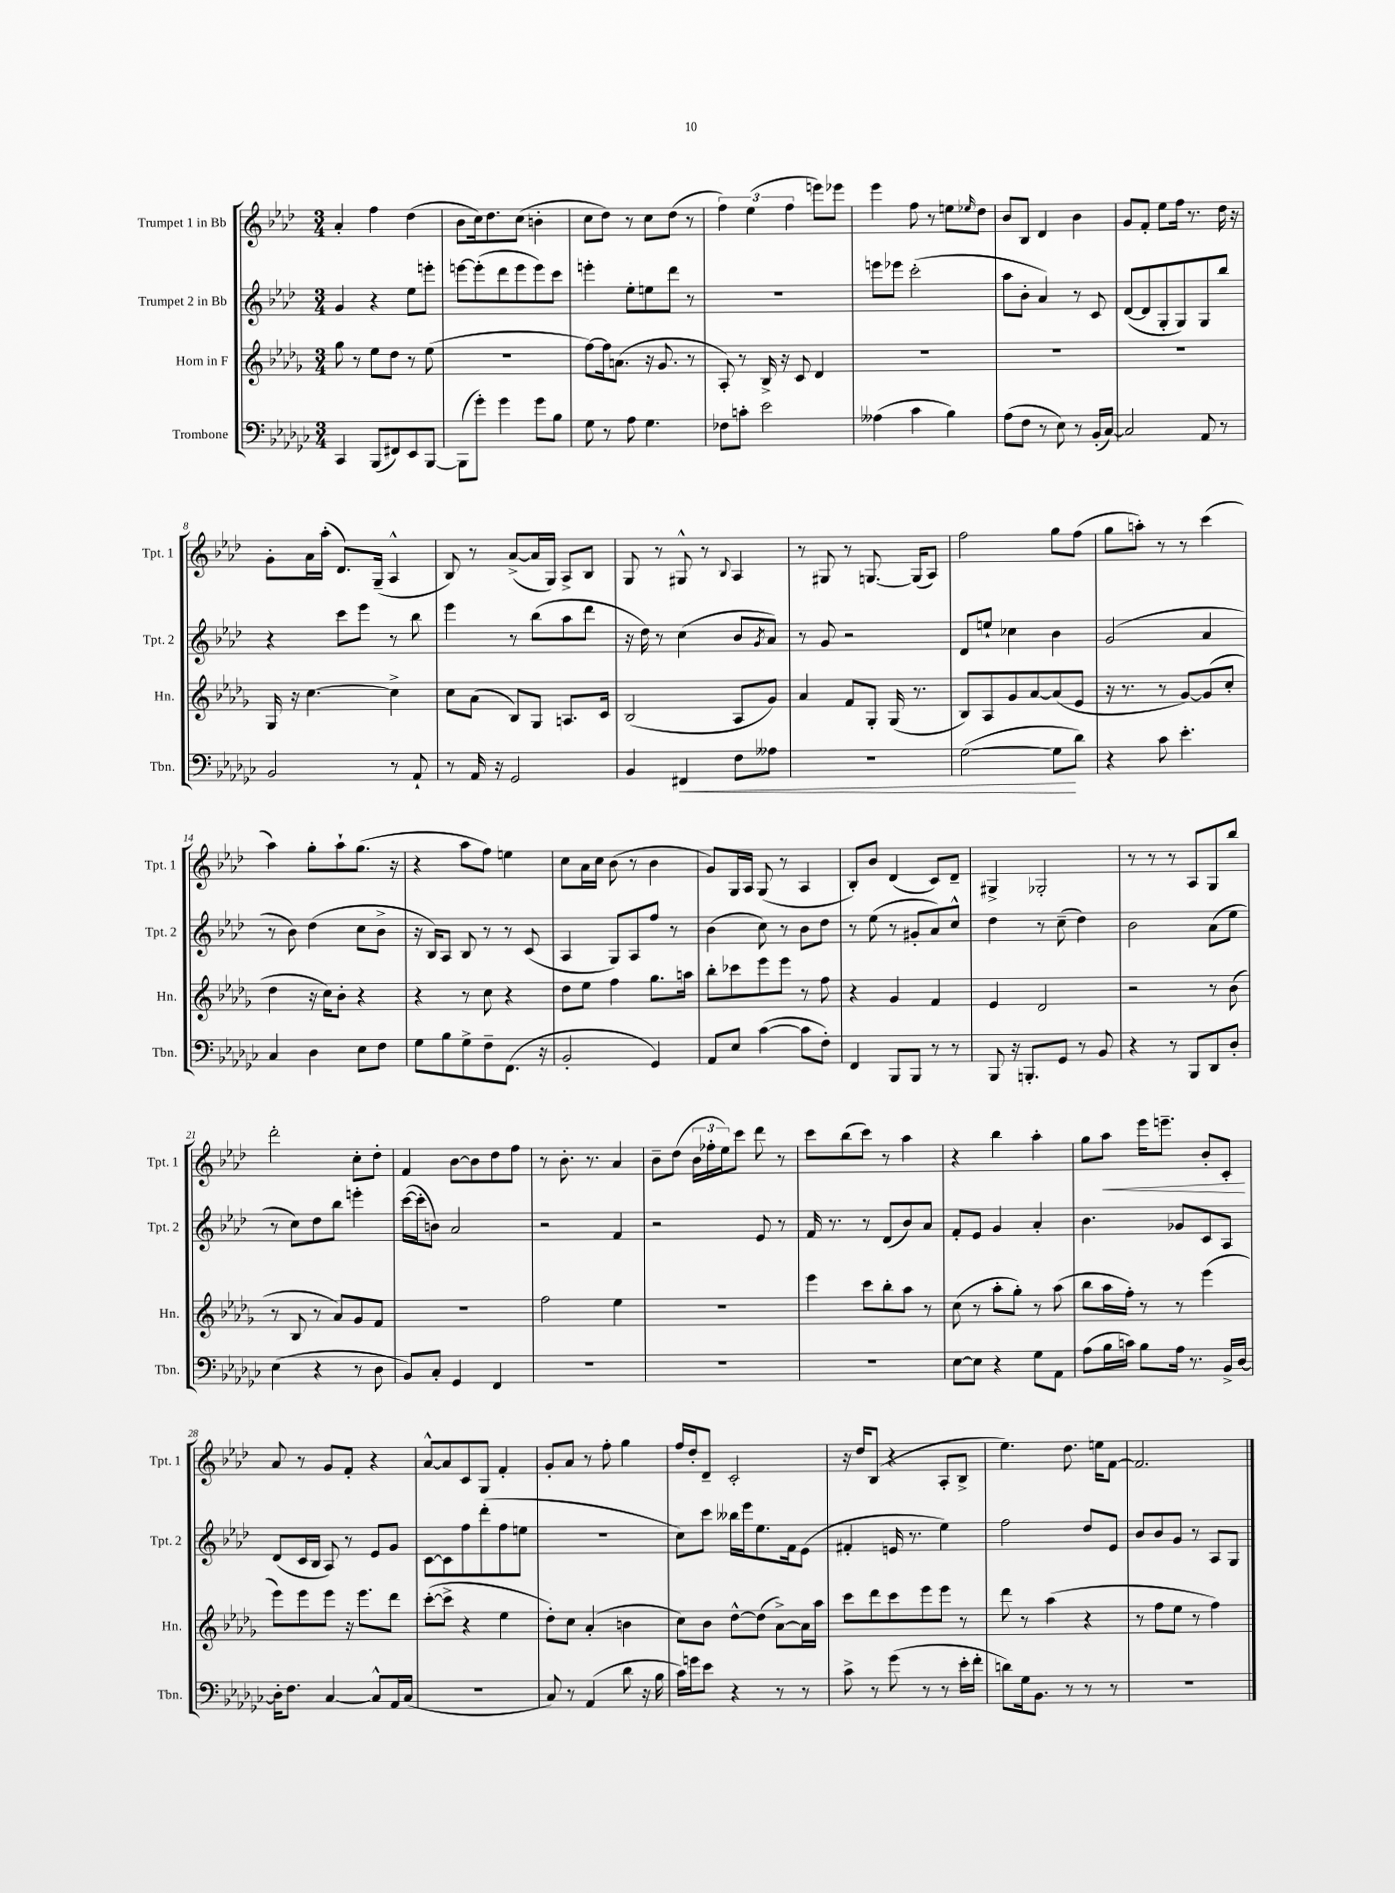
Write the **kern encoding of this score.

**kern	**kern	**kern	**kern
*staff4	*staff3	*staff2	*staff1
*clefF4	*clefG2	*clefG2	*clefG2
*k[b-e-a-d-g-c-]	*k[b-e-a-d-g-]	*k[b-e-a-d-]	*k[b-e-a-d-]
*M3/4	*M3/4	*M3/4	*M3/4
4CC-	8gg-	4g	4a-'
.	8r	.	.
(8BBB-	8ee-	4r	4ff
8FF#)	8dd-	.	.
8EE-	8r	8ee-	(4dd-
[8BBB-	(8ee-	8eee'	.
=	=	=	=
(8BBB-]	2.r	[8eee	8b-
8g-')	.	(8eee']	16cc)
.	.	.	8.dd-
4g-	.	8ddd-	.
.	.	8eee	(8cc
8g-	.	8eee)	4b'
8B-	.	8ccc	.
=	=	=	=
8G-	[8ff)	4eee'	8cc
8r	16ff]	.	8dd-)
.	(8.a	.	.
8A-	.	8ee-'	8r
4.G-	16r	8ee	8cc
.	8.g-	.	.
.	.	8ddd-	(8dd-
.	8r	8r	8r
=	=	=	=
8F-	8A-')	2.r	6ff)
8c'	8r	.	.
.	.	.	(6ee-
2e-	16B-^	.	.
.	16r	.	.
.	.	.	6ff
.	8c	.	.
.	4d-	.	8eee)
.	.	.	8eee-
=	=	=	=
(4A--	2.r	8eee	4eee-
.	.	8eee-	.
4c-	.	(2ccc'	8ff
.	.	.	8r
4B-)	.	.	8ee
.	.	.	16qqee-
.	.	.	8dd-
=	=	=	=
(8A-	2.r	8aa-	8b-
8F	.	8b-'	8B-
8r	.	4a-)	4d-
8E-)	.	.	.
8r	.	8r	4b-
(16BB-'	.	8c	.
[16C-)	.	.	.
=	=	=	=
2C-]	2.r	([8d-	8g
.	.	8d-]	8f'
.	.	8G'	8ee-
.	.	8G)	16ff
.	.	.	8.r
8AA-	.	8G	.
8r	.	8bb-	16dd-
.	.	.	16r
=	=	=	=
2BB-	16G-	4r	8g'
.	16r	.	.
.	[4.cc	.	16a-
.	.	.	(16aa-'
.	.	8ccc	8.d-)
.	.	8eee-	.
.	.	.	(16G~
8r	4cc^]	8r	4A-^^
8AA-`	.	8bb-	.
=	=	=	=
8r	8cc	4eee-	8B-)
16AA-	(8a-	.	8r
16r	.	.	.
2GG-	8B-)	8r	([8a-^
.	8G-	(8bb-	16a-]
.	.	.	16G)
.	8.A	8aa-	8A-^
.	.	8ddd-	8B-
.	16c	.	.
=	=	=	=
4BB-	(2B-	16r	8G
.	.	16dd-)	.
.	.	8r	8r
4FF#	.	(4cc	8G#^^
.	.	.	8r
.	.	.	8qqB-
8F	8A-	8b-	4A-
.	.	8qg	.
8A--	8g-)	8a-)	.
=	=	=	=
2.r	4a-	8r	8r
.	.	8g	8G#
.	8f	2r	8r
.	8G-'	.	[8.G
.	(16G-	.	.
.	8.r	.	(16G]
.	.	.	8A-)
=	=	=	=
([2G-	8B-)	8d-	2ff
.	8A-	8ee`	.
.	8g-	4cc-	.
.	[8a-	.	.
8G-]	(8a-]	4b-	8gg
8d-)	8e-	.	(8ff
=	=	=	=
4r	16r	(2g	8gg
.	8.r	.	.
.	.	.	8aa')
8c-	8r	.	8r
4.e-'	[8g-)	.	8r
.	(8g-]	4a-	(4ccc
.	8cc'	.	.
=	=	=	=
4C-	4dd-	8r	4aa-)
.	.	8b-)	.
4D-	16r	(4dd-	8gg'
.	16cc)	.	.
.	8b-'	.	8aa-`
8E-	4r	8cc	(8.gg
8F	.	8b-^	.
.	.	.	16r
=	=	=	=
8G-	4r	16r	4r
.	.	16B-)	.
8B-	.	8A-	.
8G-^	8r	8B-	8aa-
8F~	8cc	8r	8ff)
(8.FF	4r	8r	4ee
.	.	(8c	.
16r	.	.	.
=	=	=	=
2BB-'	8dd-	4A-	8cc
.	8ee-	.	16a-
.	.	.	16cc
.	4ff	8G)	(8b-
.	.	8A-	8r
4GG-)	8.gg-	8ff	4b-
.	.	8r	.
.	16aa	.	.
=	=	=	=
8AA-	8bb-'	(4b-	8g)
8E-	8ccc-	.	16G
.	.	.	16A-
([4c-	8eee-	8cc)	(8G
.	8eee-	8r	8r
8c-]	8r	8b-	4A-
8F')	8ff	8dd-	.
=	=	=	=
4FF	4r	8r	8B-')
.	.	(8ee-	8b-
8BBB-	4g-	8r	(4d-
8BBB-	.	8g#'	.
8r	4f	8a-)	8c)
8r	.	8cc^^	8d-~
=	=	=	=
8BBB-	4e-	4dd-	4G#^
16r	.	.	.
8.BBB'	.	.	.
.	2d-	8r	2G-'
8GG-	.	(8cc~	.
8r	.	4dd-)	.
8BB-	.	.	.
=	=	=	=
4r	2r	2b-	8r
.	.	.	8r
8r	.	.	8r
8BBB-	.	.	8A-
8DD-	8r	(8a-	8G
8D-'	(8b-	8ee-	8bb-
=	=	=	=
(4E-	8r	8r	2ddd-'
.	8B-	8cc)	.
4r	8r	8dd-	.
.	8a-)	8bb-	.
8r	8g-	4eee'	8cc'
8D-	8f	.	8dd-'
=	=	=	=
8BB-)	2.r	([16ccc	4f
.	.	16ccc']	.
8C-'	.	8b)	.
4GG-	.	2a-	[8b-
.	.	.	8b-]
4FF	.	.	8dd-
.	.	.	8ff
=	=	=	=
2.r	2ff	2r	8r
.	.	.	8.b-'
.	.	.	8.r
.	4ee-	4f	4a-
=	=	=	=
2.r	2.r	2r	8b-~
.	.	.	(8dd-
.	.	.	24b-
.	.	.	24ff-'
.	.	.	24ee-)
.	.	.	8ccc
.	.	8e-	8ddd-
.	.	8r	8r
=	=	=	=
2.r	4eee-	16f	8ccc
.	.	8.r	.
.	.	.	(8bb-
.	8ccc	8r	8ccc)
.	8bb-'	(8d-	8r
.	8aa-	8b-)	4aa-
.	8r	8a-	.
=	=	=	=
[8E-	(8cc	8f'	4r
8E-]	8r	8e-	.
4r	8aa-'	4g	4bb-
.	8gg-')	.	.
8G-	8r	4a-'	4aa-'
8AA-	(8aa-	.	.
=	=	=	=
(8A-	8bb-	4.b-	8gg
16B-	16aa-	.	8aa-
16c)	16ff')	.	.
8B-	8r	.	16eee-
.	.	.	8.eee~
16A-	8r	8g-	.
8.r	.	.	.
.	(4eee-	8c	8b-'
16BB-^	.	8A-	8c'
[16D-	.	.	.
=	=	=	=
16D-']	8eee-)	(8d-	8a-
8.F	.	.	.
.	8eee-	16c	8r
.	.	16B-	.
[4C-	8eee-	8A-)	8g
.	16r	8r	8f'
.	8.eee-	.	.
8C-^^]	.	8e-	4r
16AA-	8ddd-	8g	.
(16C-	.	.	.
=	=	=	=
2.r	([8ccc'	[8c	[8a-^^
.	8ccc^]	8c]	8a-]
.	4r	8ff	8c
.	.	(8ddd-'	8G
.	4ee-	8ff	4f'
.	.	8ee	.
=	=	=	=
8C-)	8dd-')	2.r	8g'
8r	8cc	.	8a-
(4AA-	(4a-'	.	8r
.	.	.	8ff'
8d-	4b	.	4gg
16r	.	.	.
16B-	.	.	.
=	=	=	=
16c-)	8cc)	8cc)	16ff
16g	.	.	16dd-'
8e-	8b-	8ccc	8d-~
4r	[8dd-^^	16bb--	2c'
.	.	16eee-	.
.	(8dd-]	8.ee-	.
8r	[8a-^)	.	.
.	.	16f	.
8r	16a-]	(8e-	.
.	16aa-	.	.
=	=	=	=
8c-^	8ccc	4f#'	16r
.	.	.	16dd-
8r	8ddd-	.	(8B-
(8g-	8ccc	16e	4r
.	.	8.r	.
8r	8eee-	.	.
8r	8eee-	4ee-)	8A-'
16e-'	8r	.	8B-^
16f'	.	.	.
=	=	=	=
8d)	8ddd-	2ff	4.ee-)
16G-	8r	.	.
8.BB-	.	.	.
.	(4aa-	.	.
8r	.	.	8.dd-
8r	4r	8dd-	.
.	.	.	16ee
8r	.	8e-	[8f
=	=	=	=
2.r	8r	8b-	2.f]
.	8ff	8b-	.
.	8ee-	8g	.
.	8r	8r	.
.	4ff)	8A-	.
.	.	8G	.
==	==	==	==
*-	*-	*-	*-
